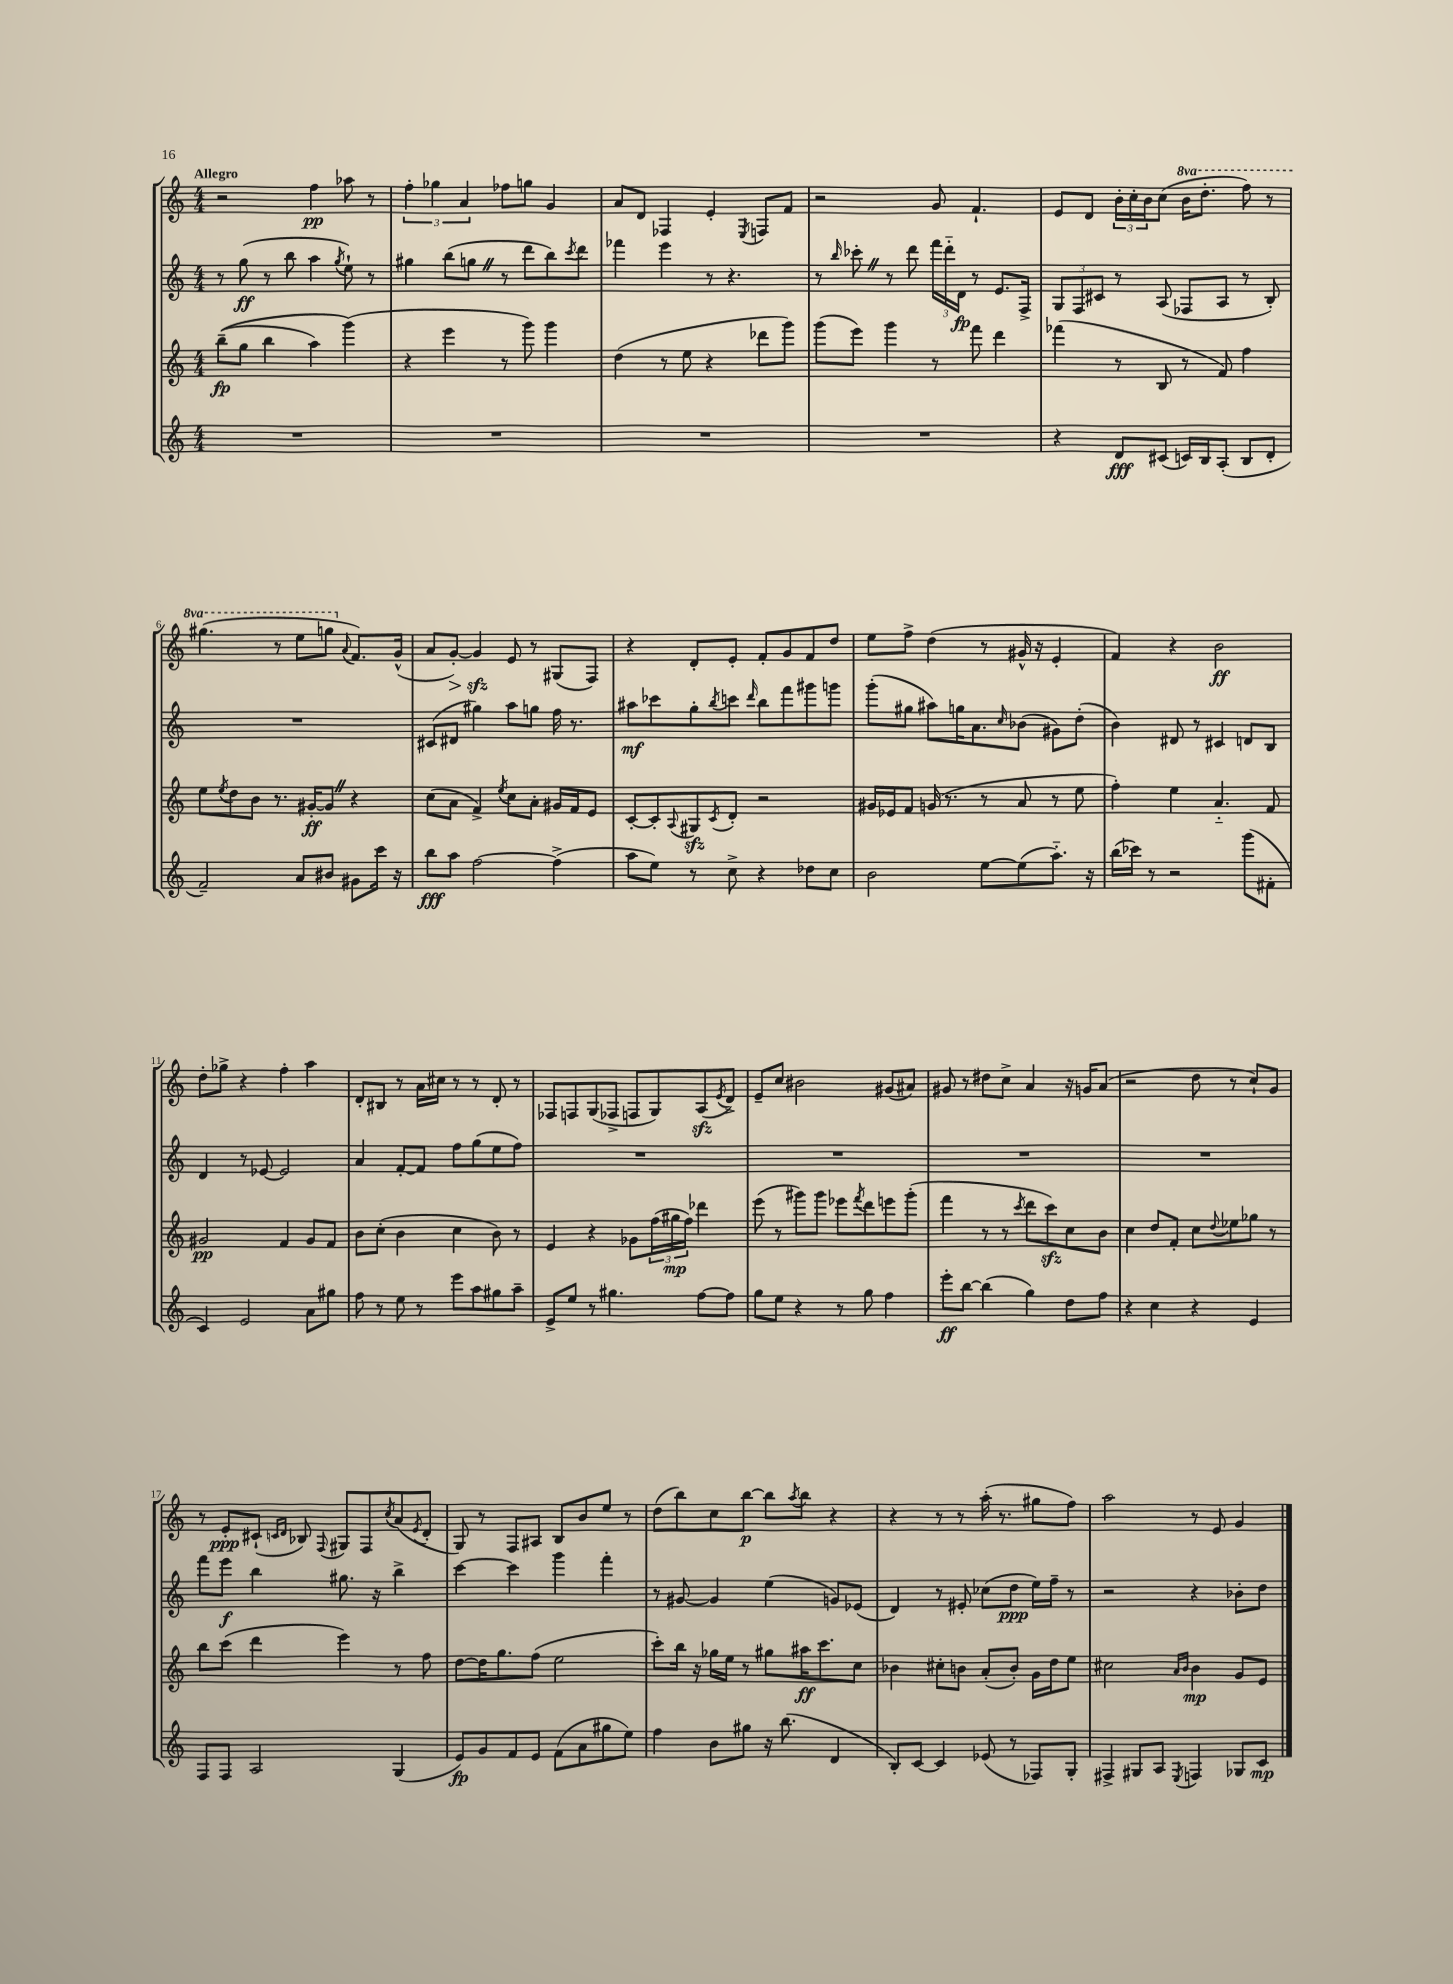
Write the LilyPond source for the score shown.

<<
\new StaffGroup <<
\new Staff = "s0" {
    \clef treble \key c \major \numericTimeSignature \time 4/4 \set Staff.ottavationMarkups = #ottavation-simple-ordinals \tempo "Allegro"
    r2 f''4\pp aes''8 r8 |
    \tuplet 3/2 { f''4-. ges''4 a'4 } fes''8 g''8 g'4 |
    a'8 d'8 fes4 e'4-. \acciaccatura { e8 } f8 f'8 |
    r2 g'8 f'4.-! |
    e'8 d'8 \tuplet 3/2 { b'16-. c''16-. b'16 } c''8( \ottava #1 b''16 d'''8.-. f'''8) r8 |
    gis'''4.( r8 e'''8 g'''8 \ottava #0 \appoggiatura { a'8 } f'8.) g'16-^( |
    a'8 g'8~-.\>) g'4\sfz\! e'8 r8 gis8( f8) |
    r4 d'8-. e'8-. f'8-. g'8 f'8 d''8 |
    e''8 f''8-> d''4( r8 gis'16-^ r16 e'4-. |
    f'4) r4 b'2\ff |
    d''8-. ges''8-> r4 f''4-. a''4 |
    d'8-. bis8 r8 a'16 cis''16 r8 r8 d'8-. r8 |
    fes8 f8 g8( fes8-> f8 g8) a8\sfz( \acciaccatura { e'8 } d'8->) |
    e'8-- c''8 bis'2 gis'8( ais'8) |
    gis'8 r8 dis''8 c''8-> a'4 r16 g'16 a'8( |
    r2 d''8 r8 c''8-!) g'8 |
    r8 e'8-.\ppp cis'8-!( \grace { c'16 d'16 } bes8) \appoggiatura { f8 } gis8 f8 \acciaccatura { c''8 } a'8( \acciaccatura { e'8 } d'8-. |
    g8) r8 f8 ais8 b8 b'8 e''8 r8 |
    d''8( b''8) c''8 b''8~\p b''8 \acciaccatura { a''8 } b''8 r4 |
    r4 r8 r8 a''16-.( r8. gis''8 f''8) |
    a''2 r8 e'8 g'4 \bar "|." |
}
\new Staff = "s1" {
    \clef treble \key c \major \numericTimeSignature \time 4/4
    r8 g''8\ff( r8 b''8 a''4 \acciaccatura { g''8 } e''8-!) r8 |
    gis''4 b''8( g''8 \once \override BreathingSign.text = \markup { \musicglyph "scripts.caesura.straight" } \breathe r8 d'''8 b''8) \acciaccatura { c'''8 } d'''8 |
    fes'''4 e'''4 r8 r4. |
    r8 \grace { b''16 } ces'''8-. \once \override BreathingSign.text = \markup { \musicglyph "scripts.caesura.straight" } \breathe r8 d'''8 \tuplet 3/2 { f'''16 d'''16-_ d'16\fp } r8 e'8. f16-> |
    \tuplet 3/2 { g8 f8 cis'8 } r8 a8( fes8 a8 r8 b8-.) |
    R1 |
    cis'8( dis'8 gis''4) a''8 g''8 f''16 r8. |
    ais''8\mf ces'''8 g''8-. \acciaccatura { b''8 } c'''8 \grace { d'''16 } b''8 f'''8 gis'''8 g'''8 |
    g'''8-.( gis''8 ais''8) g''16 a'8. \grace { c''16 } bes'8( gis'8) d''8-.( |
    b'4) dis'8 r8 cis'4 d'8 b8 |
    d'4 r8 ees'8~ ees'2 |
    a'4 f'8~-. f'8 f''8 g''8( e''8 f''8) |
    R1 |
    R1 |
    R1 |
    R1 |
    f'''8 e'''8\f b''4 gis''8. r16 b''4-> |
    c'''4~ c'''4 g'''4 f'''4-. |
    r8 gis'8~ gis'4 e''4( g'8) ees'8( |
    d'4) r8 eis'8-. ces''8( d''8\ppp e''16) f''16-- r8 |
    r2 r4 bes'8-. d''8 \bar "|." |
}
\new Staff = "s2" {
    \clef treble \key c \major \numericTimeSignature \time 4/4
    b''8--\fp(\( g''8 b''4 a''4) g'''4(\) |
    r4 e'''4 r8 g'''8) g'''4 |
    d''4( r8 e''8 r4 des'''8 g'''8) |
    g'''8( e'''8) g'''4 r8 f'''8 d'''4 |
    fes'''4( r8 b8 r8 f'8) f''4 |
    e''8 \acciaccatura { e''8 } d''8 b'8 r8. gis'16~-.\ff gis'8 \once \override BreathingSign.text = \markup { \musicglyph "scripts.caesura.straight" } \breathe r4 |
    c''8( a'8 f'4->) \acciaccatura { e''8 } c''8 a'8-. gis'16 f'16 e'8 |
    c'8~-. c'8-. \appoggiatura { a8 } gis8\sfz \acciaccatura { c'8 } d'8-. r2 |
    gis'16 ees'16 f'8 g'16( r8. r8 a'8 r8 e''8 |
    f''4-.) e''4 a'4.-_ f'8 |
    gis'2\pp f'4 gis'8 f'8 |
    b'8 c''8-.( b'4 c''4 b'8) r8 |
    e'4 r4 ges'8 \tuplet 3/2 { f''16( gis''16\mp f''16) } des'''4 |
    e'''8( r8 gis'''8) gis'''8 ees'''8 \acciaccatura { f'''8 } d'''8 e'''8 gis'''8-.( |
    f'''4 r8 r8 \acciaccatura { c'''8 } d'''8 c'''8\sfz) c''8 b'8 |
    c''4 d''8 f'8-. c''8 \appoggiatura { d''8 } ees''8 ges''8 r8 |
    b''8 c'''8( d'''4 e'''4) r8 f''8 |
    d''8~ d''16 g''8. f''8( e''2 |
    c'''8-.) b''16 r16 ges''16 e''16 r8 gis''8 ais''16\ff c'''8. c''8 |
    bes'4 cis''8-. b'8 a'8-.( b'8-.) g'16 d''16 e''8 |
    cis''2 \grace { a'16 b'16 } b'4\mp g'8 e'8 \bar "|." |
}
\new Staff = "s3" {
    \clef treble \key c \major \numericTimeSignature \time 4/4
    R1 |
    R1 |
    R1 |
    R1 |
    r4 d'8\fff cis'8( c'16) b16 a8-.( b8 d'8-. |
    f'2--) a'8 bis'8 gis'8 c'''16 r16 |
    b''8\fff a''8 f''2~ f''4->( |
    a''8 e''8) r8 c''8-> r4 des''8 c''8 |
    b'2 e''8~ e''8( a''8.-_) r16 |
    b''16( ces'''16) r8 r2 g'''8( fis'8-. |
    c'4) e'2 a'8 gis''8 |
    f''8 r8 e''8 r8 e'''8 a''8 gis''8 a''8-- |
    e'8-> e''8 r8 gis''4. f''8~ f''8 |
    g''8 e''8 r4 r8 g''8 f''4 |
    e'''8-.\ff b''8~ b''4( g''4) d''8 f''8 |
    r4 c''4 r4 e'4 |
    f8 f8 a2 g4( |
    e'8\fp) g'8 f'8 e'8 f'8( a'8 gis''8 e''8) |
    f''4 b'8 gis''8 r16 b''8.( d'4 |
    b8-.) c'8~ c'4 ees'8( r8 fes8) g8-. |
    fis4-> gis8 a8 \acciaccatura { e8 } f4 ges8 c'8\mp \bar "|." |
}
>>
>>
